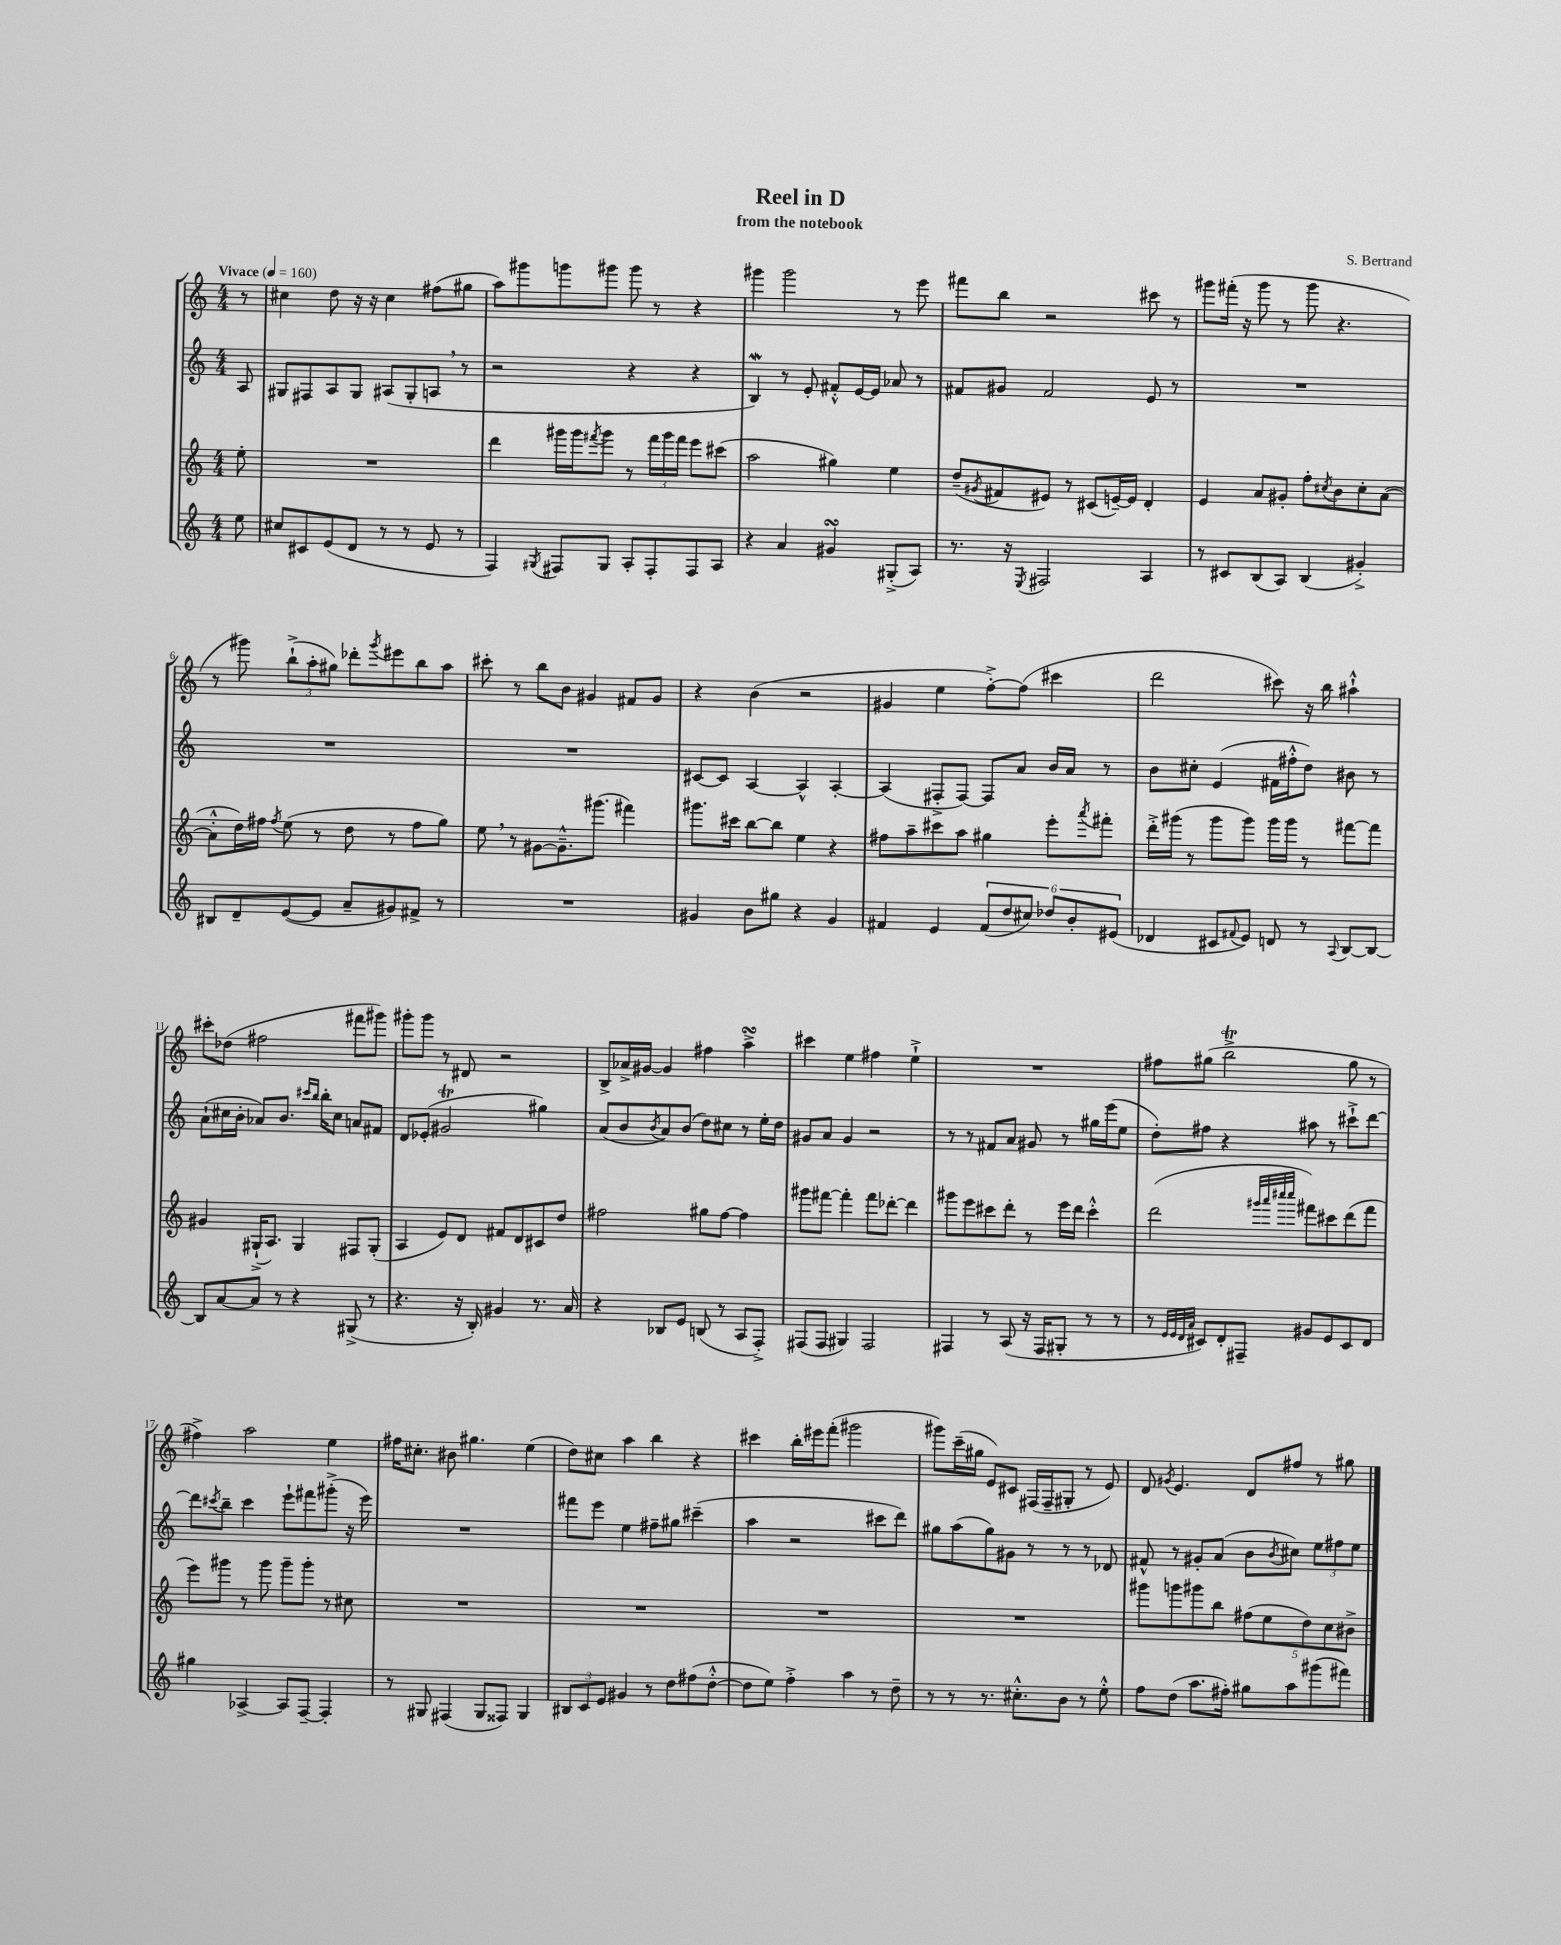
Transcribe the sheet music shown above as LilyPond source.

\header { title = "Reel in D" composer = "S. Bertrand" subtitle = "from the notebook" }
<<
\new StaffGroup <<
\new Staff = "s0" {
    \clef treble \key c \major \numericTimeSignature \time 4/4 \partial 8 \tempo "Vivace" 4 = 160
    r8 |
    cis''4 d''8 r16 r16 cis''4 fis''8( gis''8 |
    a''8) gis'''8 g'''8 gis'''8 gis'''8 r8 r4 |
    gis'''4 gis'''2 r8 e'''8 |
    fis'''8 b''8 r2 cis'''8 r8 |
    gis'''8 fis'''16-.( r16 gis'''8 r8 gis'''8 r4. |
    r8 gis'''8) \tuplet 3/2 { b''8-!->( a''8-. gis''8) } des'''8-. \acciaccatura { gis'''8 } eis'''8 b''8 a''8 |
    cis'''8-. r8 b''8 b'8 gis'4 fis'8 gis'8 |
    r4 b'4( r2 |
    gis'4 e''4 f''8~-.->) f''8( cis'''4 |
    d'''2 cis'''8) r16 b''16 ais''4-!-^ |
    cis'''8-. des''8( fis''2 fis'''8 gis'''8) |
    gis'''8-. gis'''8 r8 dis'8 r2 |
    b8-> aes'16-> gis'16~ gis'4 fis''4 a''4->\turn |
    cis'''4 e''4 fis''4 e''4-!-> |
    R1 |
    fis''8 gis''8( b''2->\trill gis''8 r8 |
    fis''4->) a''2 e''4 |
    fis''16 cis''8.-. bis'8 gis''4. e''4( |
    d''8) cis''8 a''4 b''4 r4 |
    cis'''4 b''16-. eis'''16 f'''8-.( gis'''2 |
    gis'''8) c'''16--( gis''16 e'8) cis'8 fis16( fis16-- gis8-. r8 e'8) |
    d'8 \acciaccatura { gis'8 } e'4. d'8 fis''8 r8 gis''8 \bar "|." |
}
\new Staff = "s1" {
    \clef treble \key c \major \numericTimeSignature \time 4/4 \partial 8
    a8 |
    gis8 fis8 a8 gis8 ais8( gis8-. a8 \breathe r8 |
    r2 r4 r4 |
    b4\mordent) r8 e'8-. fis'8-.-^ e'16~ e'16 aes'8 r8 |
    fis'8 gis'8 fis'2 e'8 r8 |
    R1 |
    R1 |
    R1 |
    cis'8~ cis'8 a4~ a4-^ a4~-. |
    a4( fis8-.-> fis8~) fis8 a'8 b'16 a'16 r8 |
    b'8 cis''8-. e'4( fis'16 fis''16-.-^ d''8) bis'8 r8 |
    a'8-!( cis''16 b'16-. aes'8) b'8. \grace { cis'''16 b''16 } b''16-. cis''8 a'8 fis'8 |
    d'8 ees'8-.( gis'2\trill gis''4) |
    a'8( b'8 \acciaccatura { b'8 } a'8) b'8( d''8) cis''8 r8 e''16-. d''16 |
    gis'8 a'8 gis'4 r2 |
    r8 r8 fis'8 a'8 gis'8 r8 gis''16 e'''16( e''8 |
    d''8-.) fis''8 r4 ais''8 r8 cis'''8-!-> d'''8~ |
    d'''8 \acciaccatura { cis'''8 } b''8-- cis'''4 e'''8-! fis'''8 gis'''8-.->( r16 e'''16) |
    R1 |
    fis'''8 e'''8 e''4 fis''8-- gis''8 cis'''4--( |
    a''4 r2 cis'''8 d'''8) |
    gis''8 a''8( gis''8) gis'8 r8 r8 r8 des'8 |
    fis'8-^ r8 gis'8-. a'8( b'8 \acciaccatura { b'8 } cis''8) \tuplet 3/2 { e''8 fis''8 e''8 } \bar "|." |
}
\new Staff = "s2" {
    \clef treble \key c \major \numericTimeSignature \time 4/4 \partial 8
    e''8-. |
    R1 |
    d'''4 gis'''16 gis'''16 \acciaccatura { fis'''8 } gis'''8 r8 \tuplet 3/2 { fis'''16 gis'''16 fis'''16 } e'''8 cis'''8( |
    a''2 gis''4) e''4 |
    d''8--( \acciaccatura { gis'8 } fis'8 eis'8) r8 cis'8( e'16~--) e'16 d'4-. |
    e'4 a'8 gis'8-. f''8-. \acciaccatura { cis''8 } b'8 cis''8-. a'8~( |
    a'8-.-^ d''16) fis''16 \acciaccatura { fis''8 } e''8( r8 d''8 r8 fis''8 g''8) |
    e''8 \breathe r8 gis'8~ gis'8.---^ gis'''8.( fis'''4) |
    gis'''8. cis'''16 b''8~ b''8 e''4 r4 |
    fis''8 a''8-- cis'''8 a''8 gis''4 e'''8-. \acciaccatura { a'''8 } fis'''8-. |
    d'''16-.-> gis'''16( r8 gis'''8 gis'''8) gis'''16 gis'''16 r8 fis'''8~ fis'''8 |
    gis'4 gis16-!->( a8.) gis4 fis8 gis8-.( |
    a4 e'8) d'8 fis'8 d'8 cis'8 d''8 |
    fis''2 gis''8 fis''8~ fis''4 |
    gis'''8 fis'''8~ fis'''4-. fis'''8 des'''8~-. des'''4 |
    gis'''8 e'''8 cis'''8 d'''8-. r8 e'''16 d'''16 cis'''4-.-^ |
    d'''2( \grace { gis'''32 a'''32 cis''''32 cis''''32 } fis'''8) cis'''8 d'''8( fis'''8 |
    e'''8) gis'''8 r8 gis'''8 gis'''8-- gis'''8-. r8 cis''8 |
    R1 |
    R1 |
    R1 |
    R1 |
    gis'''8 g'''8 gis'''8 b''8 \tuplet 5/4 { fis''8( e''8 d''8) c''8 bis'8-> } \bar "|." |
}
\new Staff = "s3" {
    \clef treble \key c \major \numericTimeSignature \time 4/4 \partial 8
    e''8 |
    cis''8 cis'8 e'8( d'8 r8 r8 e'8 r8 |
    f4) \acciaccatura { gis8 } fis8 gis8 a8-. fis8-. fis8 a8 |
    r4 a'4 gis'4\turn gis8-.->( a8) |
    r8. r16 \acciaccatura { e8 } fis2 a4 |
    r8 cis'8 b8( a8) b4( gis'4-.->) |
    bis8 d'8-- e'8~( e'8 a'8-- gis'8) fis'8-> r8 |
    R1 |
    gis'4 b'8 gis''8 r4 gis'4 |
    fis'4 e'4 \tuplet 6/4 { fis'8( d''8 cis''8) des''8 b'8-. eis'8( } |
    des'4 cis'8 \appoggiatura { fis'8 } e'8) d'8 r8 \appoggiatura { a8 } b8~ b8~ |
    b8 a'8~ a'8 r8 r4 gis8->( r8 |
    r4. r16 b16-.) gis'4 r8. a'16 |
    r4 bes8 e'8 b8( r8 a8 f8-.->) |
    fis8( fis8 gis4) fis2 |
    fis4 r8 a8( r16 fis16 gis8-. r8 r8 |
    r8 \grace { e'32 e'32 d'32 a'32 } cis'8) d'8-. fis8-- gis'8 e'8 cis'8 d'8 |
    gis''4 aes4~-> aes8 f8~-- f4-. |
    r8 gis8 fis4( gis8 fisis8) gis4 |
    \tuplet 3/2 { bis8 c'8 e'8 } gis'4 r8 d''8 fis''8( d''8~-.-^ |
    d''8 e''8) f''4-.-> a''4 r8 d''8-- |
    r8 r8 r8. cis''8.-.-^ b'8 r8 e''8-.-^ |
    f''8 d''8( a''8. fis''16-.) gis''8 a''8 gis'''8( fis'''8) \bar "|." |
}
>>
>>
